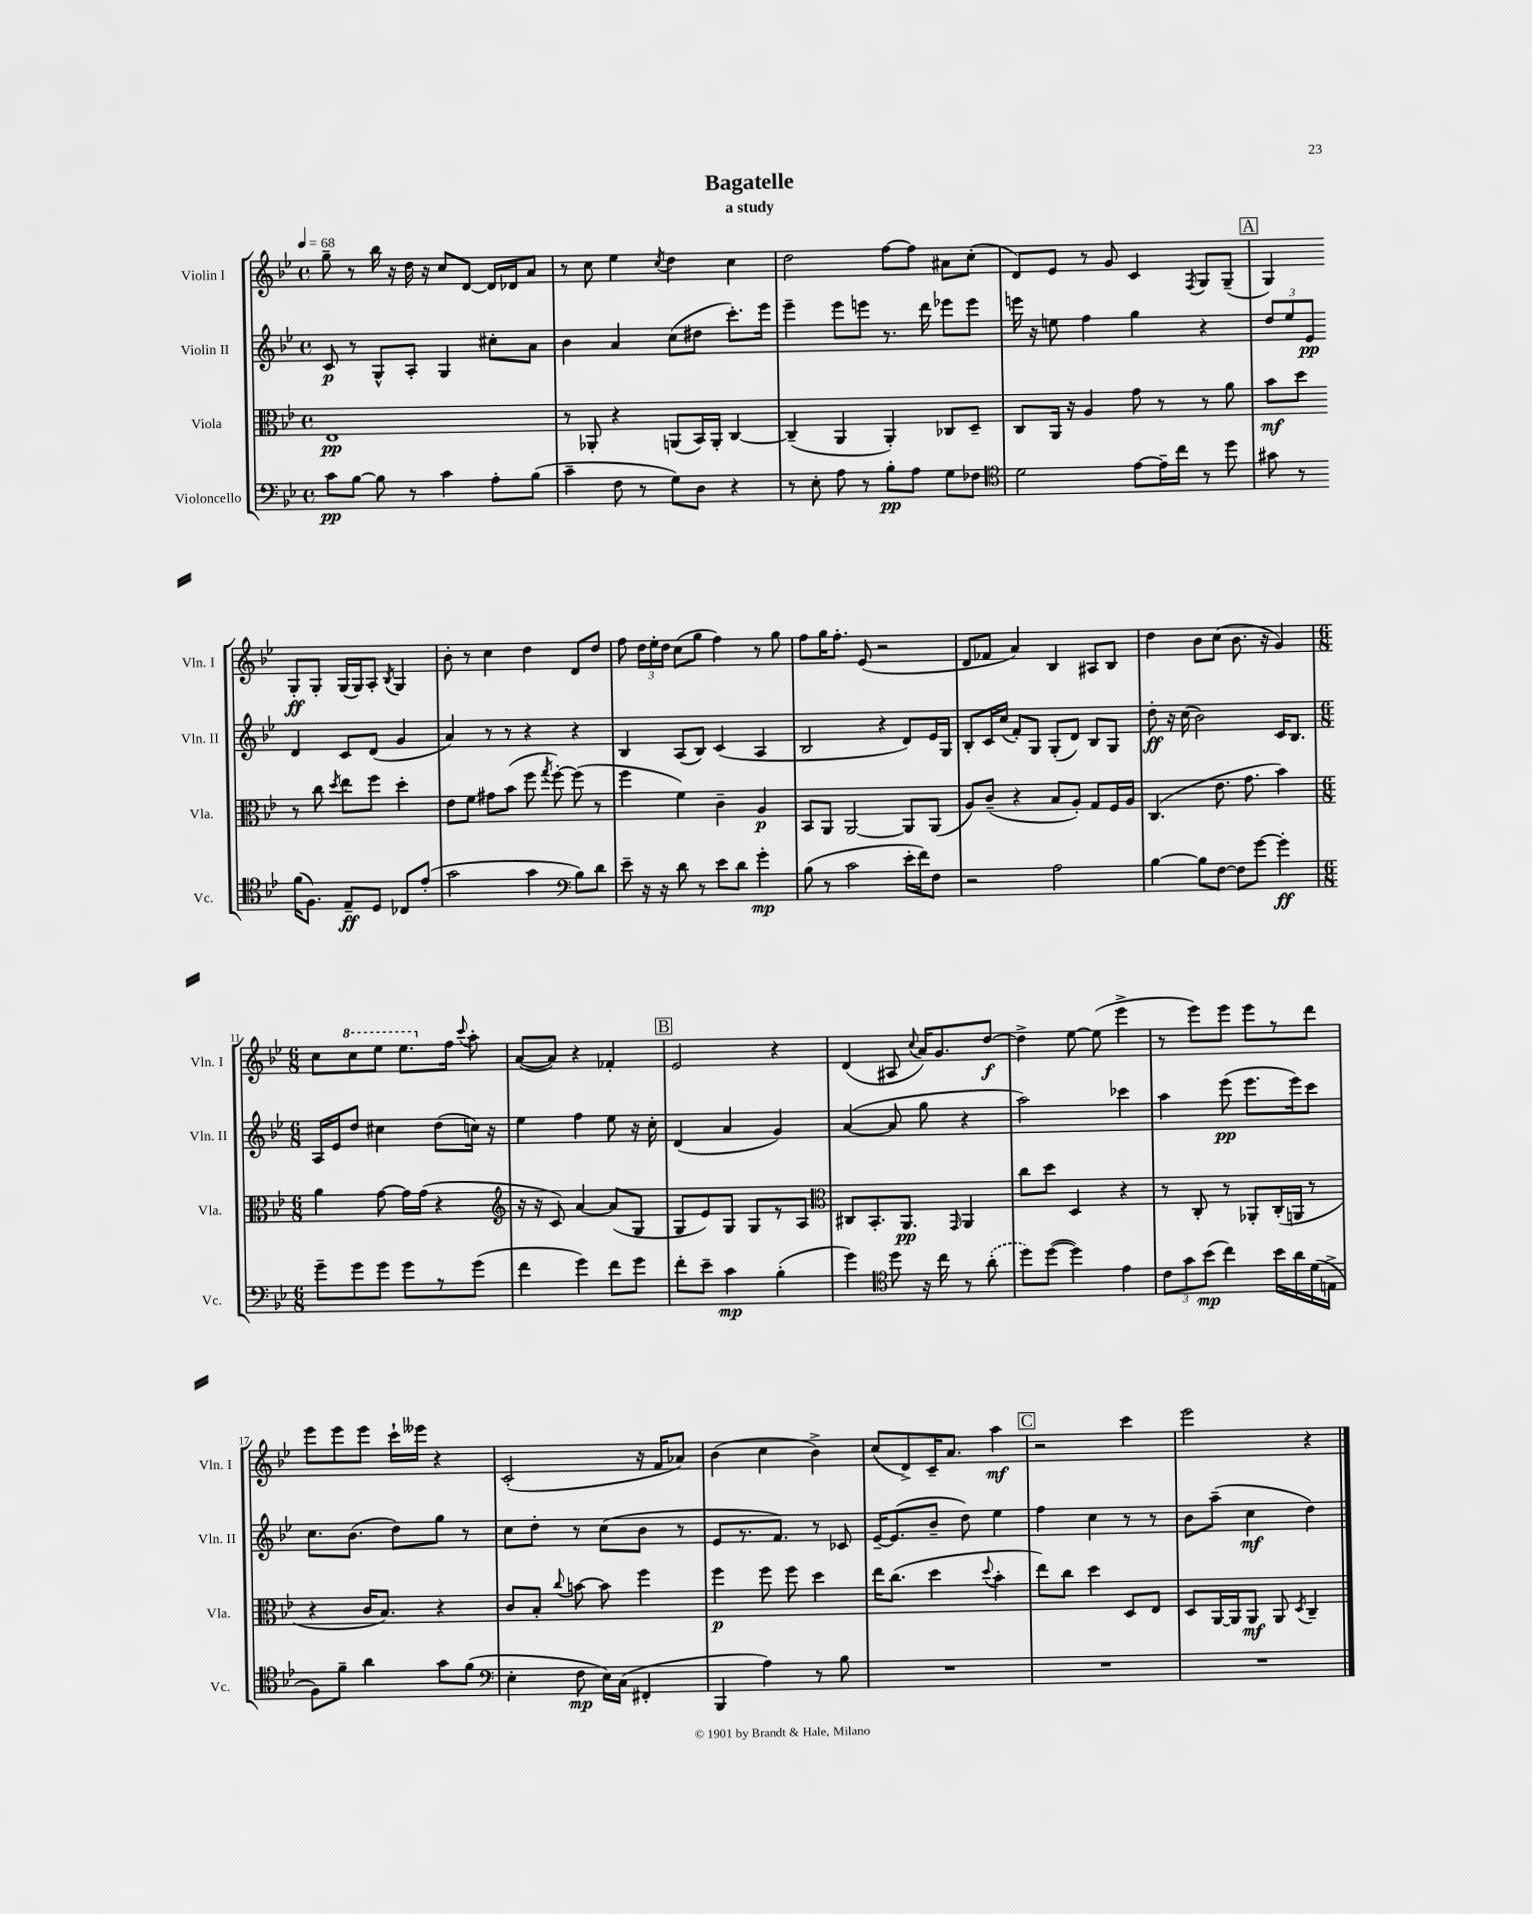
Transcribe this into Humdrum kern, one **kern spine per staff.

**kern	**dynam	**kern	**dynam	**kern	**dynam	**kern	**dynam
*part4	*part4	*part3	*part3	*part2	*part2	*part1	*part1
*staff4	*staff4	*staff3	*staff3	*staff2	*staff2	*staff1	*staff1
*I"Violoncello	*	*I"Viola	*	*I"Violin II	*	*I"Violin I	*
*I'Vc.	*	*I'Vla.	*	*I'Vln. II	*	*I'Vln. I	*
*clefF4	*	*clefC3	*	*clefG2	*	*clefG2	*
*k[b-e-]	*	*k[b-e-]	*	*k[b-e-]	*	*k[b-e-]	*
*M4/4	*	*M4/4	*	*M4/4	*	*M4/4	*
*met(c)	*	*met(c)	*	*met(c)	*	*met(c)	*
*MM68	*	*MM68	*	*MM68	*	*MM68	*
=1	=1	=1	=1	=1	=1	=1	=1
8c\L	pp	1E-	pp	8c/	p	8gg~\	.
[8B-\J	.	.	.	8r	.	8r	.
8B-\]	.	.	.	8G^^/L	.	16bb-\	.
.	.	.	.	.	.	16r	.
8r	.	.	.	8A'/J	.	16dd\	.
.	.	.	.	.	.	16r	.
4c\	.	.	.	4G/	.	8cc/L	.
.	.	.	.	.	.	[8d/J	.
8A'\L	.	.	.	8cc#X'\L	.	16d/LL]	.
.	.	.	.	.	.	16d-X/J	.
(8B-\J	.	.	.	8a\J	.	8a/J	.
=2	=2	=2	=2	=2	=2	=2	=2
4c~\	.	8r	.	4b-\	.	8r	.
.	.	8AA-X'/	.	.	.	8cc\	.
8F\	.	4r	.	4a/	.	4ee-\	.
8r	.	.	.	.	.	.	.
.	.	.	.	.	.	8qcc/	.
8G\L)	.	(8AAn/L	.	(8cc\L	.	4dd\	.
8D\J	.	16BB-/L)	.	8dd#X\J	.	.	.
.	.	16AA'/JJ	.	.	.	.	.
4r	.	[4C/	.	8.ccc'\L)	.	4cc\	.
.	.	.	.	16eee-\Jk	.	.	.
=3	=3	=3	=3	=3	=3	=3	=3
8r	.	(4C~/]	.	4eee-~\	.	2dd\	.
8E-'\	.	.	.	.	.	.	.
8A\	.	4AA/	.	8eee-\L	.	.	.
8r	.	.	.	8eeen\J	.	.	.
8B-'\L	pp	4AA'/)	.	8.r	.	[8ff\L	.
8A\J	.	.	.	.	.	8ff\J]	.
.	.	.	.	16ddd\	.	.	.
8G\L	.	8C-X/L	.	8eee-X\L	.	8a#X\L	.
8F-X\J	.	8D~/J	.	8eee-\J	.	(8cc'\J	.
=4	=4	=4	=4	=4	=4	=4	=4
*clefC4	*	*	*	*	*	*	*
2d\	.	8C/L	.	16eeen\	.	8d/L)	.
.	.	.	.	16r	.	.	.
.	.	16AA/Jk	.	8een\	.	8e-/J	.
.	.	16r	.	.	.	.	.
.	.	4A/	.	4ff\	.	8r	.
.	.	.	.	.	.	8g/	.
[8e-\L	.	8g\	.	4gg\	.	4c/	.
16e-~\L]	.	8r	.	.	.	.	.
16cc\JJ	.	.	.	.	.	.	.
.	.	.	.	.	.	8qF/	.
8r	.	8r	.	4r	.	8G/L	.
8dd\	.	8a\	.	.	.	(8G~/J	.
!!LO:REH:place=s1:t=A
=5	=5	=5	=5	=5	=5	=5	=5
8g#X\	.	8b-\L	mf	12dd/L	.	4G/)	.
.	.	.	.	12ee-/	.	.	.
8r	.	8dd\J	.	.	.	.	.
.	.	.	.	12e-/J	pp	.	.
(16f\KL	.	8r	.	4d/	.	8G'/L	ff
8.F\J)	.	.	.	.	.	.	.
.	.	8cc\	.	.	.	8G'/J	.
.	.	8qdd/	.	.	.	.	.
8E-~/L	ff	8ee-\L	.	8c/L	.	(16G/LL	.
.	.	.	.	.	.	16G/J)	.
8D/J	.	8ff\J	.	(8d/J	.	8A'/J	.
.	.	.	.	.	.	8qB-/	.
8C-X/L	.	4dd'\	.	4g/	.	4G/	.
(8e-'/J	.	.	.	.	.	.	.
!!LO:LB:g=z
=6	=6	=6	=6	=6	=6	=6	=6
2g\	.	8e-\L	.	4a/)	.	8b-'\	.
.	.	8f\J	.	.	.	8r	.
.	.	8g#X\L	.	8r	.	4cc\	.
.	.	(8b-\J	.	8r	.	.	.
4g\	.	8ff\	.	4r	.	4dd\	.
.	.	8qgg/	.	.	.	.	.
.	.	[8ff'\)	.	.	.	.	.
*clefF4	*	*	*	*	*	*	*
8B-\L)	.	(8ff\]	.	4r	.	8d/L	.
8d\J	.	8r	.	.	.	8dd/J	.
=7	=7	=7	=7	=7	=7	=7	=7
8e-~\	.	4ff\	.	4B-/	.	8ff\	.
16r	.	.	.	.	.	24dd\LL	.
.	.	.	.	.	.	24ee-'\	.
16r	.	.	.	.	.	.	.
.	.	.	.	.	.	24dd\JJ	.
8d\	.	4f\)	.	(8A/L	.	(8cc\L	.
8r	.	.	.	8B-/J)	.	8gg\J	.
8e-\L	.	4c~\	.	(4c/	.	4ff\)	.
8d\J	.	.	.	.	.	.	.
4g'\	mp	4A/	p	4A/	.	8r	.
.	.	.	.	.	.	8gg\	.
=8	=8	=8	=8	=8	=8	=8	=8
(8B-\	.	8BB-/L	.	2B-/	.	8ff\L	.
8r	.	8AA/J	.	.	.	16gg\K	.
.	.	.	.	.	.	8.ff'\J	.
2c\	.	[2AA/	.	.	.	.	.
.	.	.	.	.	.	(8e-/	.
.	.	.	.	4r	.	2r	.
16e-'\LL	.	8AA/L]	.	8d/L)	.	.	.
16f\J)	.	.	.	.	.	.	.
8F\J	.	(8AA/J	.	16e-/L	.	.	.
.	.	.	.	16G/JJ	.	.	.
=9	=9	=9	=9	=9	=9	=9	=9
2r	.	8A/L)	.	8B-'/L	.	8d/L	.
.	.	(8c~/J	.	16c/L	.	8f-X/J	.
.	.	.	.	(16cc/JJ	.	.	.
.	.	4r	.	8f'/L)	.	4a/)	.
.	.	.	.	8G/J	.	.	.
2A\	.	8B-/L	.	(8G'/L	.	4B-/	.
.	.	8A'/J)	.	8d/J)	.	.	.
.	.	8G/L	.	8B-/L	.	8A#X/L	.
.	.	16F/L	.	8G/J	.	8B-/J	.
.	.	16A/JJ	.	.	.	.	.
=10	=10	=10	=10	=10	=10	=10	=10
[4B-\	.	(4.C/	.	8dd'\	ff	4dd\	.
.	.	.	.	16r	.	.	.
.	.	.	.	(16cc\	.	.	.
8B-\L]	.	.	.	2b-\)	.	8b-\L	.
[8F\J	.	8.e-\	.	.	.	(8cc\J	.
8F\L]	.	.	.	.	.	8.b-\	.
.	.	8.g\	.	.	.	.	.
[8g\J	.	.	.	.	.	.	.
.	.	.	.	.	.	16r	.
4g'\]	ff	4b-\)	.	16c/KL	.	4g/)	.
.	.	.	.	8.B-/J	.	.	.
!!LO:LB:g=z
=11	=11	=11	=11	=11	=11	=11	=11
*M6/8	*	*M6/8	*	*M6/8	*	*M6/8	*
8g~\L	.	4a\	.	16A/LL	.	8cc\L	.
.	.	.	.	16e-/J	.	.	.
*	*	*	*	*	*	*8va	*
8g\	.	.	.	8dd/J	.	8ccc\	.
8g\J	.	[8g\	.	4cc#X\	.	8eee-\J	.
8g\L	.	16g\LL]	.	.	.	8.eee-\L	.
.	.	(16g\JJ	.	.	.	.	.
8r	.	4r	.	(8dd\L	.	.	.
*	*	*	*	*	*	*X8va	*
.	.	.	.	.	.	16ff\Jk	.
.	.	.	.	.	.	8qqccc/	.
(8g\J	.	.	.	16ccn\Jk)	.	8aa'\	.
.	.	.	.	16r	.	.	.
=12	=12	=12	=12	=12	=12	=12	=12
*	*	*clefG2	*	*	*	*	*
4f\	.	16r	.	4ee-\	.	([8a/L	.
.	.	16r	.	.	.	.	.
.	.	8c/)	.	.	.	8a/J])	.
4g\)	.	[4a/	.	4ff\	.	4r	.
8f\L	.	(8a/L]	.	8ee-\	.	4f-X'/	.
8g\J	.	8G/J	.	16r	.	.	.
.	.	.	.	16cc'\	.	.	.
!!LO:REH:place=s1:t=B
=13	=13	=13	=13	=13	=13	=13	=13
8f'\L	.	8G/L	.	(4d/	.	2e-/	.
8e-~\J	.	8e-/)	.	.	.	.	.
4c\	mp	8G/J	.	4a/	.	.	.
.	.	8G/L	.	.	.	.	.
(4B-'\	.	8r	.	4g/)	.	4r	.
.	.	8A/J	.	.	.	.	.
=14	=14	=14	=14	=14	=14	=14	=14
*	*	*clefC3	*	*	*	*	*
4g\)	.	8C#X/L	.	([4a/	.	(4d/	.
.	.	8.BB-'/	.	.	.	.	.
*clefC4	*	*	*	*	*	*	*
8dd\	.	.	.	8a/]	.	8A#X/	.
.	.	8.AA/J	pp	.	.	.	.
.	.	.	.	.	.	8qqcc/	.
16r	.	.	.	8gg\	.	16a/KL)	.
16cc\	.	.	.	.	.	8.g/	.
.	.	16qqGG/	.	.	.	.	.
8r	.	4AA/	.	4r	.	.	.
(8a'\	.	.	.	.	.	[8dd/J	f
=15	=15	=15	=15	=15	=15	=15	=15
8dd\L)	.	8cc\L	.	2aa\)	.	4dd^\]	.
([8dd\J	.	8dd\J	.	.	.	.	.
4dd\])	.	4D/	.	.	.	[8ee-\	.
.	.	.	.	.	.	(8ee-\]	.
4e-\	.	4r	.	4ccc-X\	.	4eee-^\	.
=16	=16	=16	=16	=16	=16	=16	=16
12c\L	.	8r	.	4aa\	.	8r	.
12g\	.	.	.	.	.	.	.
.	.	8C'/	.	.	.	8eee-\L)	.
(12b-\J	mp	.	.	.	.	.	.
4cc\)	.	8r	.	(8eee-\	pp	8eee-\J	.
.	.	8AA-X'/L	.	8.eee-\L	.	8eee-\L	.
16b-\LL	.	(16C'/L	.	.	.	8r	.
16a\	.	16AAn/JJ	.	16eee-\k)	.	.	.
(16d\	.	8r	.	8ccc\J	.	8ddd\J	.
16En^\JJ	.	.	.	.	.	.	.
!!LO:LB:g=z
=17	=17	=17	=17	=17	=17	=17	=17
8F\L)	.	4r	.	8.cc\L	.	8eee-\L	.
8f~\J	.	.	.	.	.	8eee-\	.
.	.	.	.	(8.b-\J	.	.	.
4a\	.	16c/KL	.	.	.	8eee-\J	.
.	.	8.B-/J)	.	.	.	.	.
.	.	.	.	8dd\L)	.	16ccc`\LL	.
.	.	.	.	.	.	16eee--X\JJ	.
8g\L	.	4r	.	8gg\J	.	4r	.
(8f\J	.	.	.	8r	.	.	.
=18	=18	=18	=18	=18	=18	=18	=18
*clefF4	*	*	*	*	*	*	*
4E-'\	.	8c/L	.	8cc\L	.	(2c'/	.
.	.	8B-'/J	.	8dd'\J	.	.	.
.	.	8qqcc/	.	.	.	.	.
8F\	mp	[8bn\	.	8r	.	.	.
16E-\LL)	.	8b\]	.	(8cc\L	.	.	.
(16C\JJ	.	.	.	.	.	.	.
4FF#X'/	.	4ff\	.	8b-\J	.	16r	.
.	.	.	.	.	.	16f/KL	.
.	.	.	.	8r	.	8a-X/J)	.
=19	=19	=19	=19	=19	=19	=19	=19
4BBB-/	.	4ff\	p	8e-/L	.	(4b-\	.
.	.	.	.	8.r	.	.	.
4A\)	.	8ff\	.	.	.	4cc\	.
.	.	.	.	8.f/J)	.	.	.
.	.	8ff\	.	.	.	.	.
8r	.	4dd\	.	8r	.	4b-^\)	.
8B-\	.	.	.	8c-X/	.	.	.
=20	=20	=20	=20	=20	=20	=20	=20
2.r	.	16ee-\KL	.	[16e-~/KL	.	(8cc/L	.
.	.	(8.cc\J	.	(8.e-/]	.	.	.
.	.	.	.	.	.	8d^/)	.
.	.	4dd\	.	8b-~/J	.	16c~/K	.
.	.	.	.	.	.	8.a/J	.
.	.	.	.	8dd\)	.	.	.
.	.	8qqdd/	.	.	.	.	.
.	.	4b-'\	.	4ee-\	.	4aa\	mf
!!LO:REH:place=s1:t=C
=21	=21	=21	=21	=21	=21	=21	=21
2.r	.	8ee-\L)	.	4ff\	.	2r	.
.	.	8cc\J	.	.	.	.	.
.	.	4dd\	.	4cc\	.	.	.
.	.	8D/L	.	8r	.	4ccc\	.
.	.	8E-/J	.	8r	.	.	.
=22	=22	=22	=22	=22	=22	=22	=22
2.r	.	8D/L	.	8b-\L	.	2eee-\	.
.	.	[16AA/L	.	(8aa~\J	.	.	.
.	.	16AA/J]	.	.	.	.	.
.	.	8AA/J	mf	4cc\	mf	.	.
.	.	8AA/	.	.	.	.	.
.	.	8qD/	.	.	.	.	.
.	.	4C~/	.	4dd\)	.	4r	.
==	==	==	==	==	==	==	==
*-	*-	*-	*-	*-	*-	*-	*-
